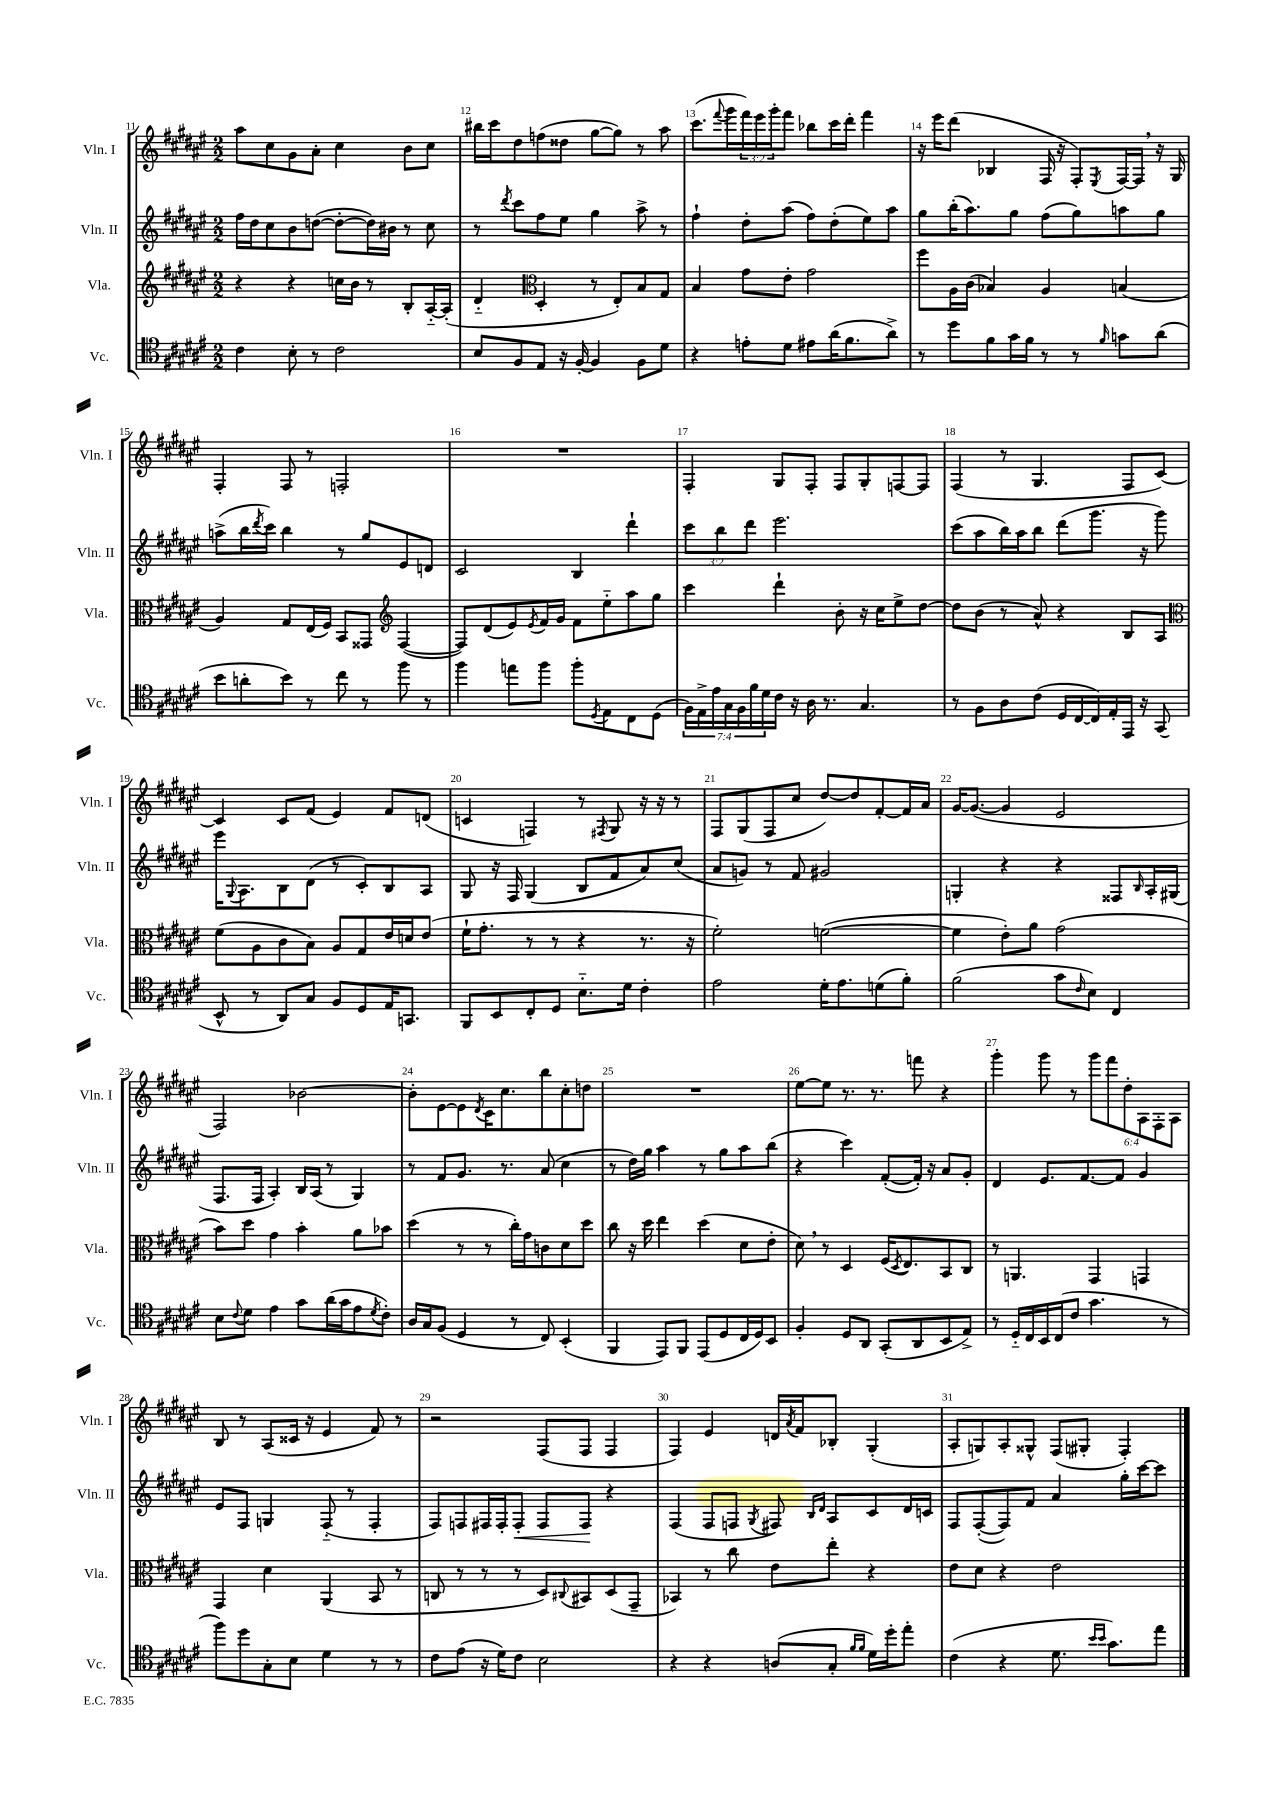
<<
\new StaffGroup <<
\new Staff = "s0" \with { instrumentName = "Vln. I" shortInstrumentName = "Vln. I" } {
    \clef treble \key fis \major \numericTimeSignature \time 2/2 \override Staff.TupletNumber.text = #tuplet-number::calc-fraction-text
    ais''8 cis''8 gis'8 ais'8-. cis''4 b'8 cis''8 |
    bis''16 cis'''16 dis''8 f''8( disis''8 gis''8~ gis''8) r8 ais''8 |
    cis'''8.( \appoggiatura { fis'''8 } gis'''16 \tuplet 3/2 { fis'''16) eis'''16 gis'''16-. } fis'''8 bes''8 cis'''16 dis'''16-. fis'''4 |
    r16 eis'''16 dis'''8( bes4 fis16 r16 fis8-.) \acciaccatura { eis8 } fis16~ fis16 \breathe r16 gis16 |
    fis4-. fis8 r8 f2-. |
    R1 |
    fis4-. gis8 fis8-. fis8 gis8-. f8~ f8 |
    fis4( r8 gis4. fis8 cis'8~) |
    cis'4 cis'8 fis'8( eis'4) fis'8 d'8( |
    c'4 f4) r8 \acciaccatura { fis8 } gis8 r16 r16 r8 |
    fis8 gis8( fis8 cis''8 dis''8~) dis''8 fis'8~-. fis'16 ais'16 |
    gis'16~ gis'8.~( gis'4 eis'2 |
    fis2) bes'2~ |
    bes'8-. eis'8~ eis'8 \acciaccatura { dis'8 } cis'16 cis''8. b''8 cis''8-. d''8 |
    R1 |
    eis''8~ eis''8 r8. r8. f'''8 r4 |
    gis'''4-. gis'''8 r8 \tuplet 6/4 { gis'''8 fis'''8 dis''8-. ais8 fis8-. ais8 } |
    b8 r8 ais8( cisis'16 r16 eis'4 fis'8) r8 |
    r2 fis8( fis8 fis4 |
    fis4) eis'4 d'16 \acciaccatura { ais'8 } fis'16 bes8-. gis4-.( |
    ais8-. g8) ais8-. gisis8-^ fis8( gis8-. fis4-.) \bar "|." |
}
\new Staff = "s1" \with { instrumentName = "Vln. II" shortInstrumentName = "Vln. II" } {
    \clef treble \key fis \major \numericTimeSignature \time 2/2 \override Staff.TupletNumber.text = #tuplet-number::calc-fraction-text
    fis''16 dis''16 cis''8 b'8 d''8~( d''8~-. d''16) bis'16 r8 cis''8 |
    r8 \acciaccatura { dis'''8 } cis'''8 fis''8 eis''8 gis''4 ais''8-> r8 |
    fis''4-! dis''8-. ais''8( fis''8) dis''8-.( eis''8) ais''8 |
    gis''8 b''16-.( ais''8.) gis''8 fis''8( gis''8) a''8 gis''8 |
    a''8->( b''16 \acciaccatura { dis'''8 } cis'''16) b''4 r8 gis''8 eis'8 d'8 |
    cis'2 b4 dis'''4-! |
    \tuplet 3/2 { cis'''8 b''8 dis'''8 } eis'''2. |
    cis'''8( ais''8 b''16) ais''16 b''8 dis'''8( gis'''8. r16 gis'''8) |
    eis'''16 \appoggiatura { gis8 } ais8. b8 dis'8( r8 cis'8-.) b8 ais8 |
    gis8 r16 fis16 gis4( b8 fis'8 ais'8) cis''8( |
    ais'8 g'8) r8 fis'8 gis'2 |
    g4-. r4 r4 fisis8 \grace { b16 } ais16-. gis16( |
    fis8. fis16 ais4-.) b16 ais16( r8 gis4) |
    r8 fis'8 gis'8. r8. ais'8( cis''4 |
    r8 dis''16) gis''16 ais''4 r8 gis''8 ais''8 b''8( |
    r4 cis'''4) fis'8~-.( fis'16-.) r16 ais'8 gis'8-. |
    dis'4 eis'8. fis'8.~ fis'8 gis'4 |
    eis'8 fis8 g4 fis8-_( r8 fis4-. |
    fis8) f8 fis16 fis16-. fis8-.\< fis8 fis8\! r4 |
    fis4( fis8 f8 \acciaccatura { gis8 } fis8) \grace { b16 dis'16 } ais8 cis'8 dis'16 c'16 |
    fis8 fis8~-.( fis8) fis'8 ais'4 gis''16-. cis'''16~ cis'''8 \bar "|." |
}
\new Staff = "s2" \with { instrumentName = "Vla." shortInstrumentName = "Vla." } {
    \clef treble \key fis \major \numericTimeSignature \time 2/2
    r4 r4 c''16 b'16 r8 b8-. ais16~-_ ais16-.( |
    dis'4-_ \clef alto dis4-. r8 eis8-.) b8 gis8 |
    b4 gis'8 eis'8-. gis'2 |
    fis''8 ais16 cis'16( bes4) ais4 b4( |
    ais4) gis8 eis16( fis16) b,8 gisis,8 \clef treble fis4~( |
    fis8) dis'8( eis'8) \acciaccatura { eis'8 } fis'16 gis'16 fis'8 eis''8-_ ais''8 gis''8 |
    cis'''4 dis'''4-! b'8-. r16 cis''16 eis''8-> dis''8~ |
    dis''8 b'8( r8 ais'8-^) r4 b8 ais8 |
    \clef alto fis'8( ais8 cis'8 b8) ais8 gis8 eis'16 d'16 eis'8( |
    fis'16-! gis'8.-. r8 r8 r4 r8. r16 |
    fis'2-.) f'2~( |
    f'4 eis'8-.) ais'8 gis'2( |
    b'8) dis''8 gis'4 b'4-. ais'8 bes'8 |
    dis''4( r8 r8 cis''16-.) gis'16 c'8 dis'8 dis''8 |
    cis''8 r16 dis''16 eis''4 dis''4( dis'8 eis'8-. |
    dis'8) \breathe r8 dis4 fis16( \acciaccatura { dis8 } eis8.) b,8 cis8 |
    r8 a,4. gis,4 g,4 |
    gis,4 dis'4 ais,4( b,8 r8 |
    c8 r8 r8 r8 dis8) \appoggiatura { cis8 } bis,8 dis8( gis,8-- |
    bes,4) r8 cis''8 eis'8 eis''8-. r4 |
    eis'8 dis'8 r4 eis'2 \bar "|." |
}
\new Staff = "s3" \with { instrumentName = "Vc." shortInstrumentName = "Vc." } {
    \clef tenor \key fis \major \numericTimeSignature \time 2/2 \override Staff.TupletNumber.text = #tuplet-number::calc-fraction-text
    cis'4 b8-. r8 cis'2 |
    b8 fis8 eis8 r16 fis16~-. fis4 fis8 dis'8 |
    r4 e'8-. dis'8 eis'8 ais'16( fis'8. ais'8->) |
    r8 dis''8 fis'8 gis'16 fis'16 r8 r8 \grace { fis'16 } g'8 ais'8( |
    b'8 a'8-. b'8) r8 cis''8 r8 fis''8 r8 |
    fis''4 e''8 fis''8 fis''8-. \acciaccatura { dis8 } eis8 cis8 dis8( |
    \tuplet 7/4 { fis16) eis16-> eis'16 gis16 fis16 fis'16 dis'16 } cis'16 r16 ais16 r8. gis4. |
    r8 fis8 ais8 cis'8( dis16 cis16~ cis16) eis16-. eis,16 r16 gis,8( |
    b,8-^ r8 ais,8) gis8 fis8 dis8 eis16 g,8. |
    fis,8 b,8 cis8-. dis8 b8.-_ dis'16 cis'4-. |
    eis'2 dis'16-. eis'8. d'8( fis'8-.) |
    fis'2( gis'8 \grace { cis'16 } b8) cis4 |
    b8 \appoggiatura { cis'8 } dis'8 eis'4 gis'8 ais'16( gis'16 eis'8 \acciaccatura { dis'8 } cis'8-.) |
    ais16 gis16 fis8( dis4 r8 cis8) b,4-.( |
    fis,4 eis,8) fis,8 eis,8( dis8 cis16 dis16) b,8 |
    fis4-. dis8 ais,8 gis,8-.( ais,8 b,8 eis8->) |
    r8 dis16-_ cis16 b,16 cis16( cis'8 gis'4. r8 |
    fis''8) dis''8 gis8-. b8 dis'4 r8 r8 |
    cis'8 eis'8( r16 dis'16) cis'8 b2 |
    r4 r4 a8( gis8-. \grace { fis'16 fis'16 } dis'16) dis''16-. eis''8-. |
    cis'4( r4 dis'8. \grace { b'16 b'16 } gis'8.) eis''8 \bar "|." |
}
>>
>>
\layout { \context { \Score currentBarNumber = #11 \override BarNumber.break-visibility = ##(#f #t #t) barNumberVisibility = #all-bar-numbers-visible } }
